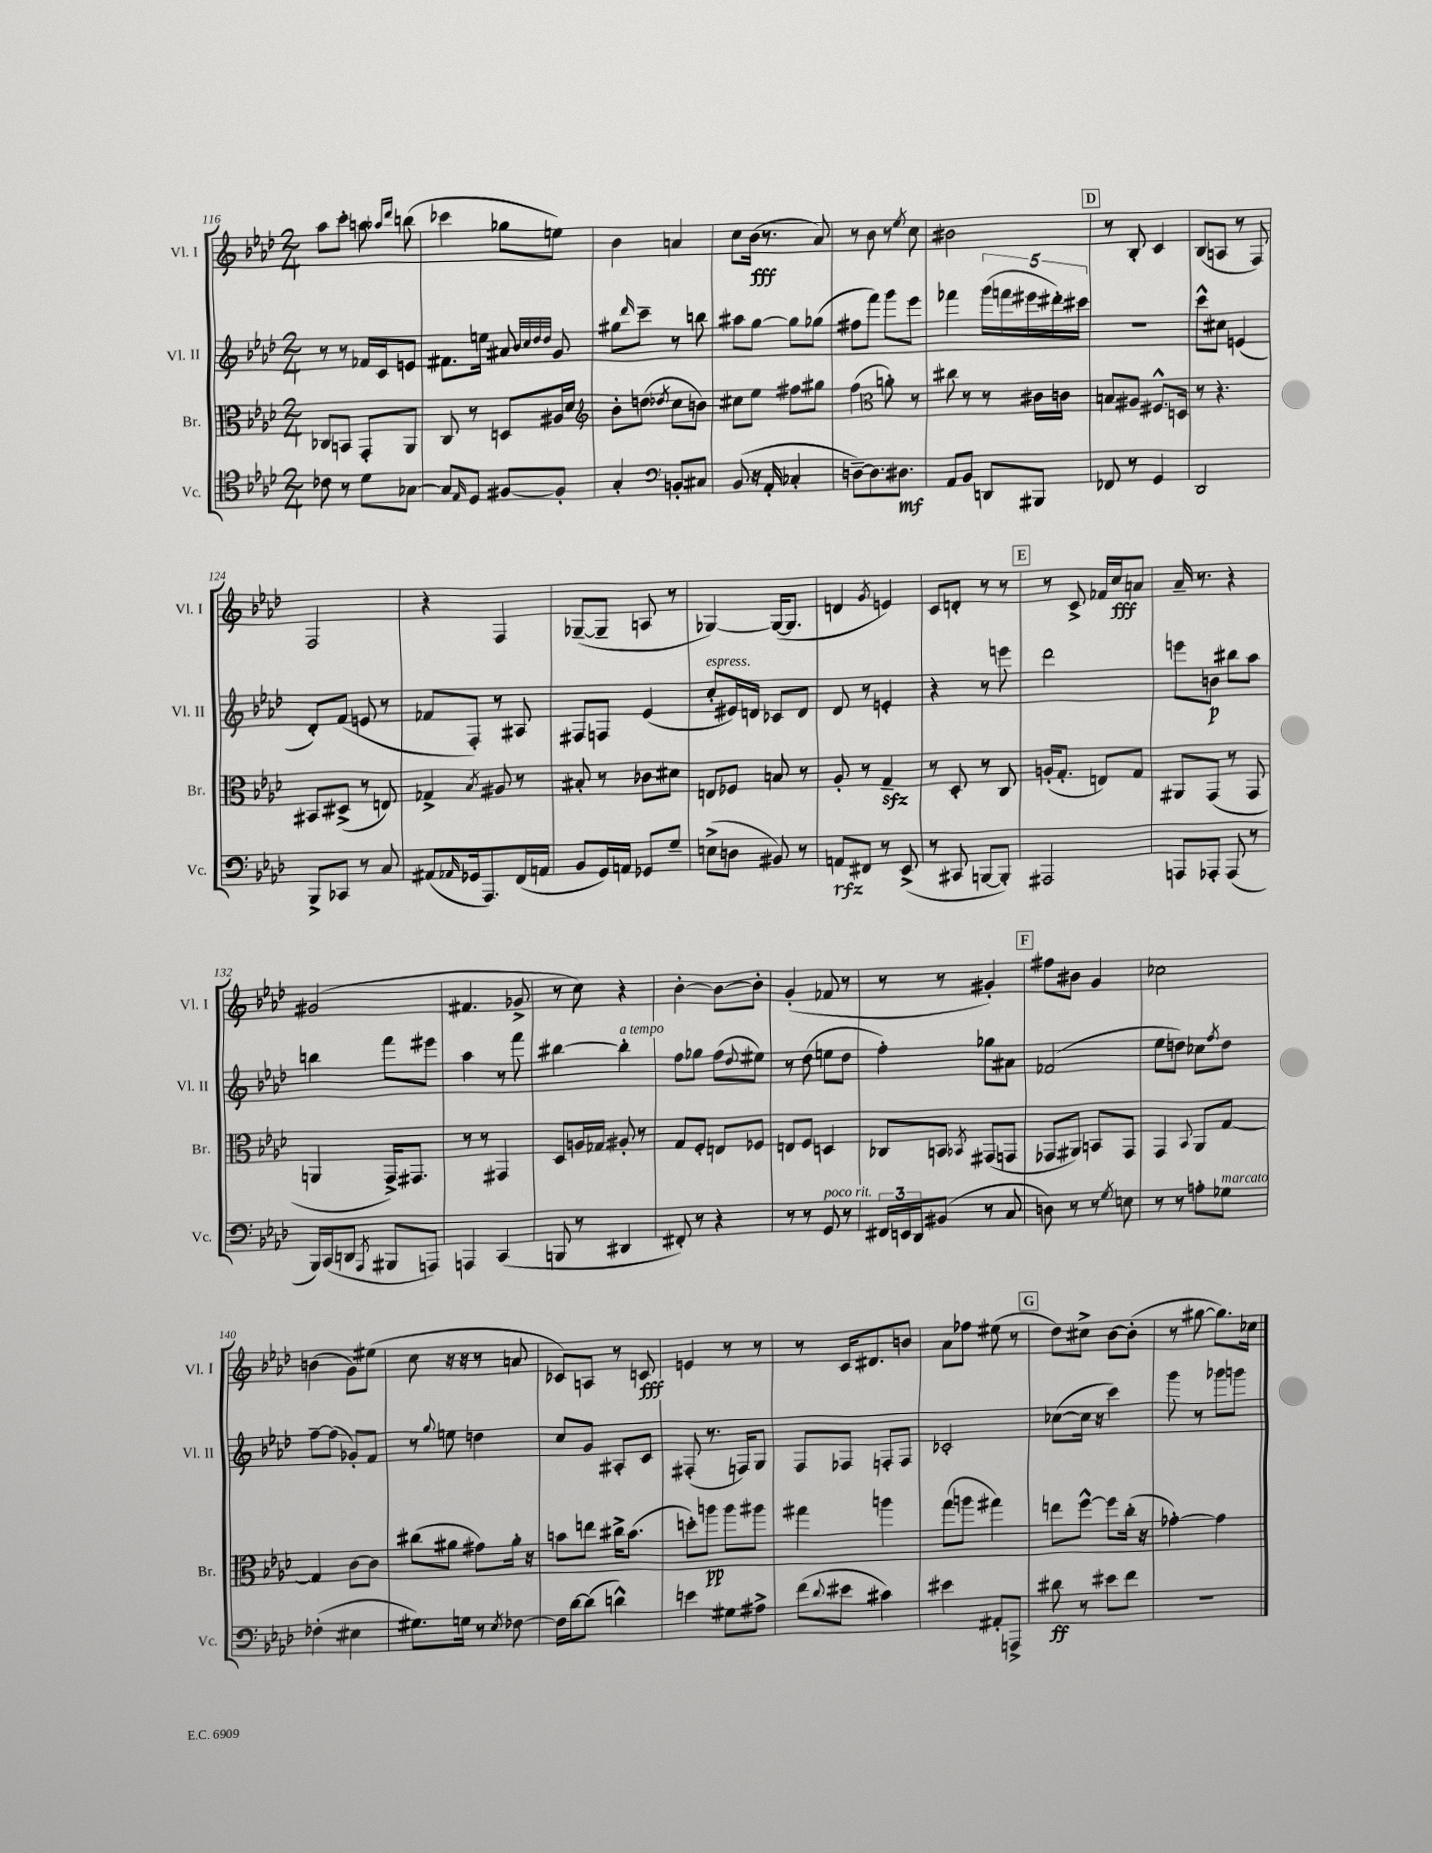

**kern	**kern	**kern	**kern
*staff4	*staff3	*staff2	*staff1
*clefC4	*clefC3	*clefG2	*clefG2
*k[b-e-a-d-]	*k[b-e-a-d-]	*k[b-e-a-d-]	*k[b-e-a-d-]
*M2/4	*M2/4	*M2/4	*M2/4
8c-\	8C-/L	8r	8aa-\L
8r	8BB/J	8r	8ccc'\J
8d-\L	8GG'/L	16f-/LL	8aa\
.	.	16c/J	.
.	.	.	16qqaa-/LL
.	.	.	16qqddd-/JJ
[8G-\J	8AA-/J	8e/J	(8bb\
=	=	=	=
8G-/]L	8C/	8.f#\L	4ccc-\
16qqE-/	.	.	.
8D-/J	8r	.	.
.	.	16ee\Jk	.
[8F#/L	8D/L	8a#/	8gg-\L
.	.	32qqb-/LLL	.
.	.	32qqcc/	.
.	.	32qqdd-/	.
.	.	32qqdd-/JJJ	.
8F#'/]J	16A#/L	8g/	8ee\J)
.	16d-/JJ	.	.
=	=	=	=
*	*clefG2	*	*
4G'/	8b-'\L	8gg#\L	4b-\
.	.	16qqddd-/	.
.	(8dd\J	8ccc~\J	.
*clefF4	*	*	*
.	8qdd-/	.	.
8BB'/L	8cc\L	8r	4a/
8C#/J	8b\J)	8bb\	.
=	=	=	=
(8BB-/	8cc#\L	8aa#\L	8cc\L
16r	8ee-\J	[8gg\J	(16b-\Jk
16AA-'/	.	.	8.r
4C-'/	8ff#\L	8gg\]L	.
.	8gg#\J	(8gg-\J	8a-/)
=	=	=	=
[8D~\L)	(4ff\	8ff#\L	8r
8.D\]	.	8fff\J)	8b-\
*	*clefC3	*	*
.	8a'\)	8ggg\L	8r
8.D#\J	.	.	.
.	.	.	8qee-/
.	8r	8eee-\J	8cc\
=	=	=	=
8AA-/L	8cc#\	4fff-\	2b#\
8BB-/J	8r	.	.
8DD/L	8r	(20ggg\LL	.
.	.	20fff\	.
.	.	20eee#\	.
8BBB#/J	16c#\LL	.	.
.	.	20ddd#'\)	.
.	16c\JJ	.	.
.	.	20ccc#\JJ	.
=	=	=	=
8FF-/	8B/L	2r	8r
8r	8A#/J	.	8B-'/
4GG/	8.F#^^/L	.	4c/
.	16D/Jk	.	.
=	=	=	=
2DD-/	8r	8ccc^^\L	(8B-/L
.	4.r	8cc#\J	8A/J
.	.	(4e/	8r
.	.	.	8F/)
=	=	=	=
8BBB-^/L	8BB#/L	8d-'/L)	2F/
8CC-/J	(8D#^/J	(8f/J	.
8r	8r	8e/	.
8C/	8E/)	8r	.
=	=	=	=
(8AA#/L	4G-^/	8f-/L	4r
16qqAA-/	.	.	.
16GG-/k	.	8F'/J)	.
8.AAA-/)	.	.	.
.	8qB-/	.	.
.	8A#/	8r	4F/
(16FF/L	8r	8A#/	.
16AA/JJ	.	.	.
=	=	=	=
8BB-/L	8B#'/	8F#/L	([8G-~/L
16GG/L)	8r	8F/J	8G-~/]J
16AA/JJ	.	.	.
8GG-/L	8c-\L	(4e-/	8A/
8G~/J	8d#\J	.	8r
=	=	=	=
(8E^\L	8E/L	8cc'/L	[4G-/)
8D\J	8F-/J	16e#/L)	.
.	.	16d/JJ	.
8BB#/)	8B/	8c-/L	(16G-/_LK
.	.	.	8.G-/]J
8r	8r	8d/J	.
=	=	=	=
8AA/L	8A-'/	8d-/	4d/
8FF#/J	8r	8r	.
.	.	.	8qg/
8r	4G~/	4e'/	4e/)
(8EE-^/	.	.	.
=	=	=	=
8r	8r	4r	8c/L
8CC#/	8D-'/	.	8d'/J
[8BBB/L	8r	8r	8r
8BBB'/]J)	8C/	8eee\	8r
=	=	=	=
2AAA#/	(16A'/LK	2ddd-\	8r
.	8.G'/J	.	.
.	.	.	8c^/
.	8E/L)	.	16f-/LL
.	.	.	16cc/J
.	8G/J	.	8a/J
=	=	=	=
8AAA/L	8AA#/L	8eee\L	16a-~/
.	.	.	8.r
8AAA-'/J	(8GG/J	8b\J	.
(8AAA-/	8r	8bb#\L	4r
8r	8GG/	8aa-\J	.
=	=	=	=
16BBB-/LL)	4AA/	4bb\	(2g#/
(16CC/J	.	.	.
8DD/J	.	.	.
8qAAA-/	.	.	.
8BBB#/L	16GG^/LK)	8fff\L	.
.	8.GG#/J	.	.
8AAA/J)	.	8eee#\J	.
=	=	=	=
4AAA/	8r	4aa-\	4.f#/
.	8r	.	.
(4CC/	4GG#/	8r	.
.	.	8fff\	8g-^/
=	=	=	=
8BBB/	8D-/L	[4bb#\	8r
8r	16A/L	.	8cc\)
.	16G-/JJ	.	.
4DD#/	8A#'/	4bb#'\]	4r
.	8r	.	.
=	=	=	=
8FF#'/)	8G/L	8ff\L	[4b-'\
8r	8F'/J	8gg-\J	.
4r	8E/L	(8ff\L	8b-\_L
.	.	8qqdd-/	.
.	8F-/J	8ee#\J)	8b-'\]J
=	=	=	=
8r	8E/L	8r	(4g'/
8r	8F/J	(8dd-\	.
8GG/	4D/	8ee\L	8f-/
8r	.	8dd-\J	8r
=	=	=	=
24FF#/LL	8C-/L	4ff'\)	8r
24EE/	.	.	.
24DD-/J	.	.	.
(8BB#/J	8BB/J	.	8r
.	8qBB-/	.	.
8r	(8GG#/L	8gg-\L	4g#'/)
8C/	8GG/J	8a#\J	.
=	=	=	=
8D\)	8GG-/L	(2f-/	8ff#\L
8r	8AA#/J)	.	8b#\J
8r	8BB/L	.	4g/
8qG/	.	.	.
8E\	8GG-/J	.	.
=	=	=	=
8r	4GG/	8ee-\L	2cc-\
8r	.	8dd\J)	.
.	8qqBB-/	.	.
8A'\L	8AA-/L	8cc-\L	.
.	.	8qff/	.
8G-\J	[8G/J	8dd\J	.
=	=	=	=
(4F-'\	4G/]	[8ff~\L	(4b\
.	.	(8ff\]J	.
4E#\	[8c\L	8g-'/L)	8g\L)
.	8c\]J	8f/J	(8ee#\J
=	=	=	=
8.G#\L)	(8cc#\L	8r	8cc\
.	.	8qqgg/	.
.	8a#\J	8ee\	16r
16G\Jk	.	.	16r
8r	8g#\L)	4dd\	8r
8qE-/	.	.	.
[8F-\	16a#'\Jk	.	8a/
.	16r	.	.
=	=	=	=
16F-\]LL	8b\L	8cc/L	8c-/L)
[16d-\J	.	.	.
(8d-\]J	8ee\J	8g/J	8A/J
4d^^\)	16cc#^\LK	8A#'/L	8r
.	(8.b\J	.	.
.	.	8c/J	8c/
=	=	=	=
4e\	8dd'\L)	(8F#'/	4e/
.	8aa\J	8.r	.
8G#\L	8aa\L	.	8r
.	.	16F/LK)	.
8A#^\J	8aa#\J	8G/J	8r
=	=	=	=
(8f\L	4gg#\	8F/L	8r
8qqd-/	.	.	.
8e#\J	.	8F-/J	16c/LK
.	.	.	8.d#/
4c#\)	4aa\	8F'/L	.
.	.	8F/J	8b/J
=	=	=	=
4e#\	(8gg\L	2c-'/	8a-\L
.	8aa\J	.	8ff-\J
8AA#'/L	4gg#\)	.	(8ee#\
8AAA^/J	.	.	8r
=	=	=	=
8d#\	8ee\L	([8cc-\L	8dd-\L)
8r	[8ff^^\J	16cc-\]Jk	8cc#^\J
.	.	16r	.
8e#\L	8ff\]L	4ccc\)	[8b-\L
8f\J	(16cc'\Jk	.	(8b-'\]J
.	16r	.	.
=	=	=	=
2r	[4g-'\)	8ggg\	8r
.	.	8r	[8gg#\
.	4g-\]	8ggg-\L	8.gg#\]L)
.	.	8ggg\J	.
.	.	.	16cc-\Jk
==	==	==	==
*-	*-	*-	*-
